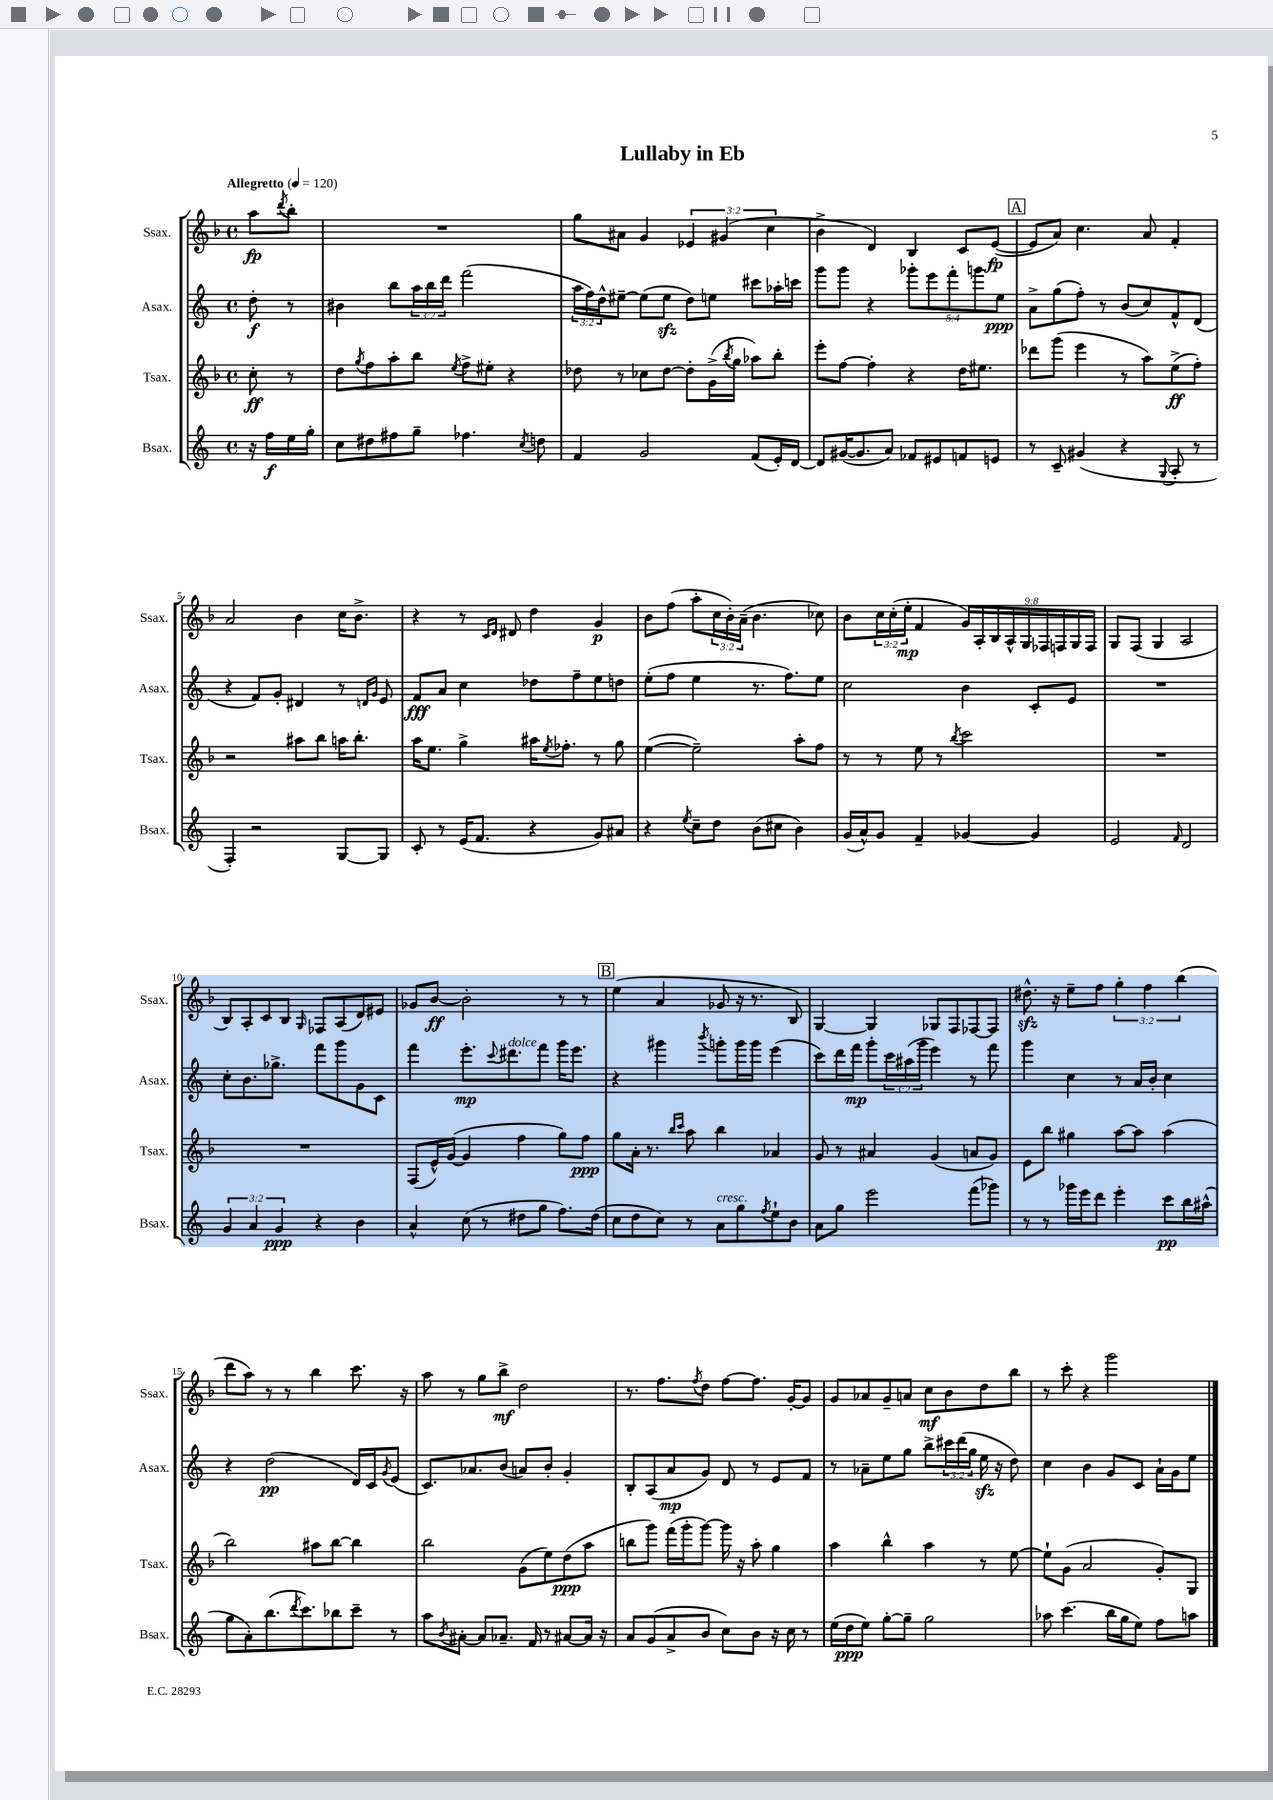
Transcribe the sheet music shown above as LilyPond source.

\header { title = "Lullaby in Eb" }
<<
\new StaffGroup <<
\new Staff = "s0" \with { instrumentName = "Ssax." shortInstrumentName = "Ssax." } {
    \clef treble \key f \major \defaultTimeSignature \time 4/4 \override Staff.TupletNumber.text = #tuplet-number::calc-fraction-text \partial 4 \tempo "Allegretto" 4 = 120
    a''8\fp \acciaccatura { d'''8 } bes''8-. |
    R1 |
    g''8 ais'8 g'4 \tuplet 3/2 { ees'4 gis'4( c''4 } |
    bes'4-> d'4) bes4 c'8 e'8~\fp( |
    \mark \markup { \box "A" } e'8 a'8) c''4. a'8 f'4-. |
    a'2 bes'4 c''16 bes'8.-> |
    r4 r8 \grace { c'16 d'16 } dis'8 d''4 g'4\p |
    bes'8 f''8( a''8-. \tuplet 3/2 { c''16 bes'16-.) a'16--( } bes'4. ces''8) |
    bes'8 \tuplet 3/2 { c''16 c''16-.( e''16-.\mp } f'4 \tuplet 9/8 { g'16) a16-. bes16 a16-^ g16 fes16 f16 g16 f16 } |
    g8 f8( g4 a2 |
    bes8) a8-. c'8 bes8 \grace { g16 } fes8 a8( d'8) eis'8 |
    ges'8 bes'8~\ff bes'2-. r8 r8 |
    \mark \markup { \box "B" } e''4( a'4 ges'8 r16 r8. bes8) |
    g4~ g4 ges8 f8 fes8~ fes8 |
    dis''8.-^\sfz r16 e''8-- f''8 \tuplet 3/2 { g''4-. f''4 bes''4( } |
    d'''8 a''8) r8 r8 bes''4 c'''8. r16 |
    a''8 r8 g''8 bes''8->\mf d''2 |
    r8. f''8. \acciaccatura { f''8 } d''8 f''8~ f''8. g'16~-. g'8 |
    g'8 aes'8 g'8-- a'8 c''8\mf bes'8 d''8 bes''8 |
    r8 c'''8-. r4 g'''2 \bar "|." |
}
\new Staff = "s1" \with { instrumentName = "Asax." shortInstrumentName = "Asax." } {
    \clef treble \key c \major \defaultTimeSignature \time 4/4 \override Staff.TupletNumber.text = #tuplet-number::calc-fraction-text \partial 4
    d''8-.\f r8 |
    bis'4 b''8 \tuplet 3/2 { a''16 b''16 d'''16 } f'''2( |
    \tuplet 3/2 { a''16 f''16) d''16-^ } eis''8~-- eis''8( eis''8\sfz d''8) e''8 cis'''8 aes''16-. c'''16 |
    g'''8 g'''8 r4 \tuplet 5/4 { ges'''8-. e'''8 f'''8-. g'''8 e''8\ppp } |
    \mark \markup { \box "A" } a'8-> g''8( f''8-.) r8 b'8( c''8) f'8-^ d'8( |
    r4 f'8) g'8-. dis'4 r8 \grace { d'16 g'16 } e'8 |
    f'8\fff a'8 c''4 des''8 f''8-- e''8 d''8 |
    e''8-.( f''8 e''4 r8. f''8.) e''8 |
    c''2 b'4 c'8-. e'8 |
    R1 |
    c''8-. b'8. ges''8.-> f'''8 g'''8 g'8 c'8 |
    f'''4 e'''8.-.\mp \appoggiatura { c'''8 } dis'''8.^\markup { \italic "dolce" } f'''8 g'''16 e'''8. |
    \mark \markup { \box "B" } r4 gis'''4 \acciaccatura { b'''8 } g'''8-. g'''16 g'''16 e'''4( |
    c'''8) d'''16 f'''16\mp g'''8-. \tuplet 3/2 { c'''16 ais''16( g'''16 } e'''4) r8 f'''8 |
    g'''4 c''4 r8 a'16 b'16-. c''4 |
    r4 d''2\pp( d'16) c'16 \acciaccatura { g'8 } e'8( |
    c'8.) aes'8. b'8( a'8) b'8-. g'4-. |
    b8-. a8( a'8\mp g'8) d'8 r8 e'8 f'8 |
    r8 aes'8-- e''8 g''8 b''8-> \tuplet 3/2 { cis'''16 d'''16( g''16 } e''16\sfz r16 d''8) |
    c''4 b'4 g'8 c'8 a'16-! g'16 e''8 \bar "|." |
}
\new Staff = "s2" \with { instrumentName = "Tsax." shortInstrumentName = "Tsax." } {
    \clef treble \key f \major \defaultTimeSignature \time 4/4 \partial 4
    c''8-.\ff r8 |
    d''8 \acciaccatura { g''8 } f''8 a''8-. bes''8 \acciaccatura { e''8 } f''8-> eis''8-. r4 |
    des''8 r8 ces''8 des''8~ des''8-. g'16->( \acciaccatura { bes''8 } g''16 aes''8) bes''8-. |
    e'''8-. f''8~ f''4-. r4 d''16 eis''8. |
    \mark \markup { \box "A" } des'''8 g'''8( e'''4 r8 a''8) e''8->\ff( f''8-.) |
    r2 ais''8 bes''8 a''16 bes''8.-. |
    a''16 e''8. g''4-> ais''16 \acciaccatura { e''8 } fes''8.-. r8 g''8 |
    e''4~( e''2--) a''8-. f''8 |
    r8 r8 e''8 r8 \acciaccatura { bes''8 } c'''2 |
    R1 |
    R1 |
    f8( e'16-^) g'16~( g'4 f''4 g''8) f''8\ppp |
    \mark \markup { \box "B" } g''8 a'16-. r8. \grace { bes''16 c'''16 } a''8 bes''4 aes'4 |
    g'8 r8 ais'4 g'4( a'8 g'8) |
    e'8 bes''8 gis''4 a''8~ a''8 a''4( |
    bes''2) ais''8 bes''8~ bes''4 |
    bes''2 g'8( e''8) d''8\ppp( a''8 |
    b''8 g'''8) f'''16( g'''16-. g'''8~) g'''16 r16 a''8-. g''4 |
    a''4 bes''4-^ a''4 r8 e''8~ |
    e''8-! g'8( a'2 g'8-.) g8 \bar "|." |
}
\new Staff = "s3" \with { instrumentName = "Bsax." shortInstrumentName = "Bsax." } {
    \clef treble \key c \major \defaultTimeSignature \time 4/4 \override Staff.TupletNumber.text = #tuplet-number::calc-fraction-text \partial 4
    r16 f''16\f e''16 g''16-. |
    c''8 dis''8 fis''8 g''8-- fes''4. \acciaccatura { c''8 } d''8 |
    f'4 g'2 f'8( e'16-.) d'16~ |
    d'8 gis'16~( gis'8. a'8) fes'8 eis'8 f'8 e'8 |
    \mark \markup { \box "A" } r8 c'8-- gis'4( r4 \appoggiatura { g8 } a8-. r8 |
    f4-.) r2 g8~ g8 |
    c'8-. r8 e'16( f'8. r4 g'8) ais'8 |
    r4 \acciaccatura { e''8 } c''8-- d''8 b'8( cis''8 b'4) |
    g'16( a'16-^) g'8 f'4-- ges'4~ ges'4 |
    e'2 \grace { f'16 } d'2 |
    \tuplet 3/2 { g'4 a'4 g'4\ppp } r4 b'4 |
    a'4-^ c''8( r8 dis''8 g''8 f''8.) dis''16( |
    \mark \markup { \box "B" } c''8 d''8 c''8) r8 a'8^\markup { \italic "cresc." } g''8 \acciaccatura { f''8 } e''8-! b'8 |
    a'8 g''8 e'''2 f'''8( ges'''8) |
    r8 r8 ges'''16 e'''16 d'''8 e'''4-. c'''8\pp b''16 ais''16-^( |
    g''8 a'8-.) b''8.( \acciaccatura { d'''8 } c'''8.) bes''8 c'''8-- r8 |
    a''8 \acciaccatura { b'8 } ais'8~-. ais'8 aes'8.-- f'16 r8 ais'8~ ais'16 r16 |
    a'8 g'8( a'8-> b'8 c''8) b'8 r16 c''16 r8 |
    e''16( d''16\ppp e''8) g''8~-. g''8-- g''2 |
    aes''8 c'''4.( b''16 g''16 e''8) f''8 a''8 \bar "|." |
}
>>
>>
